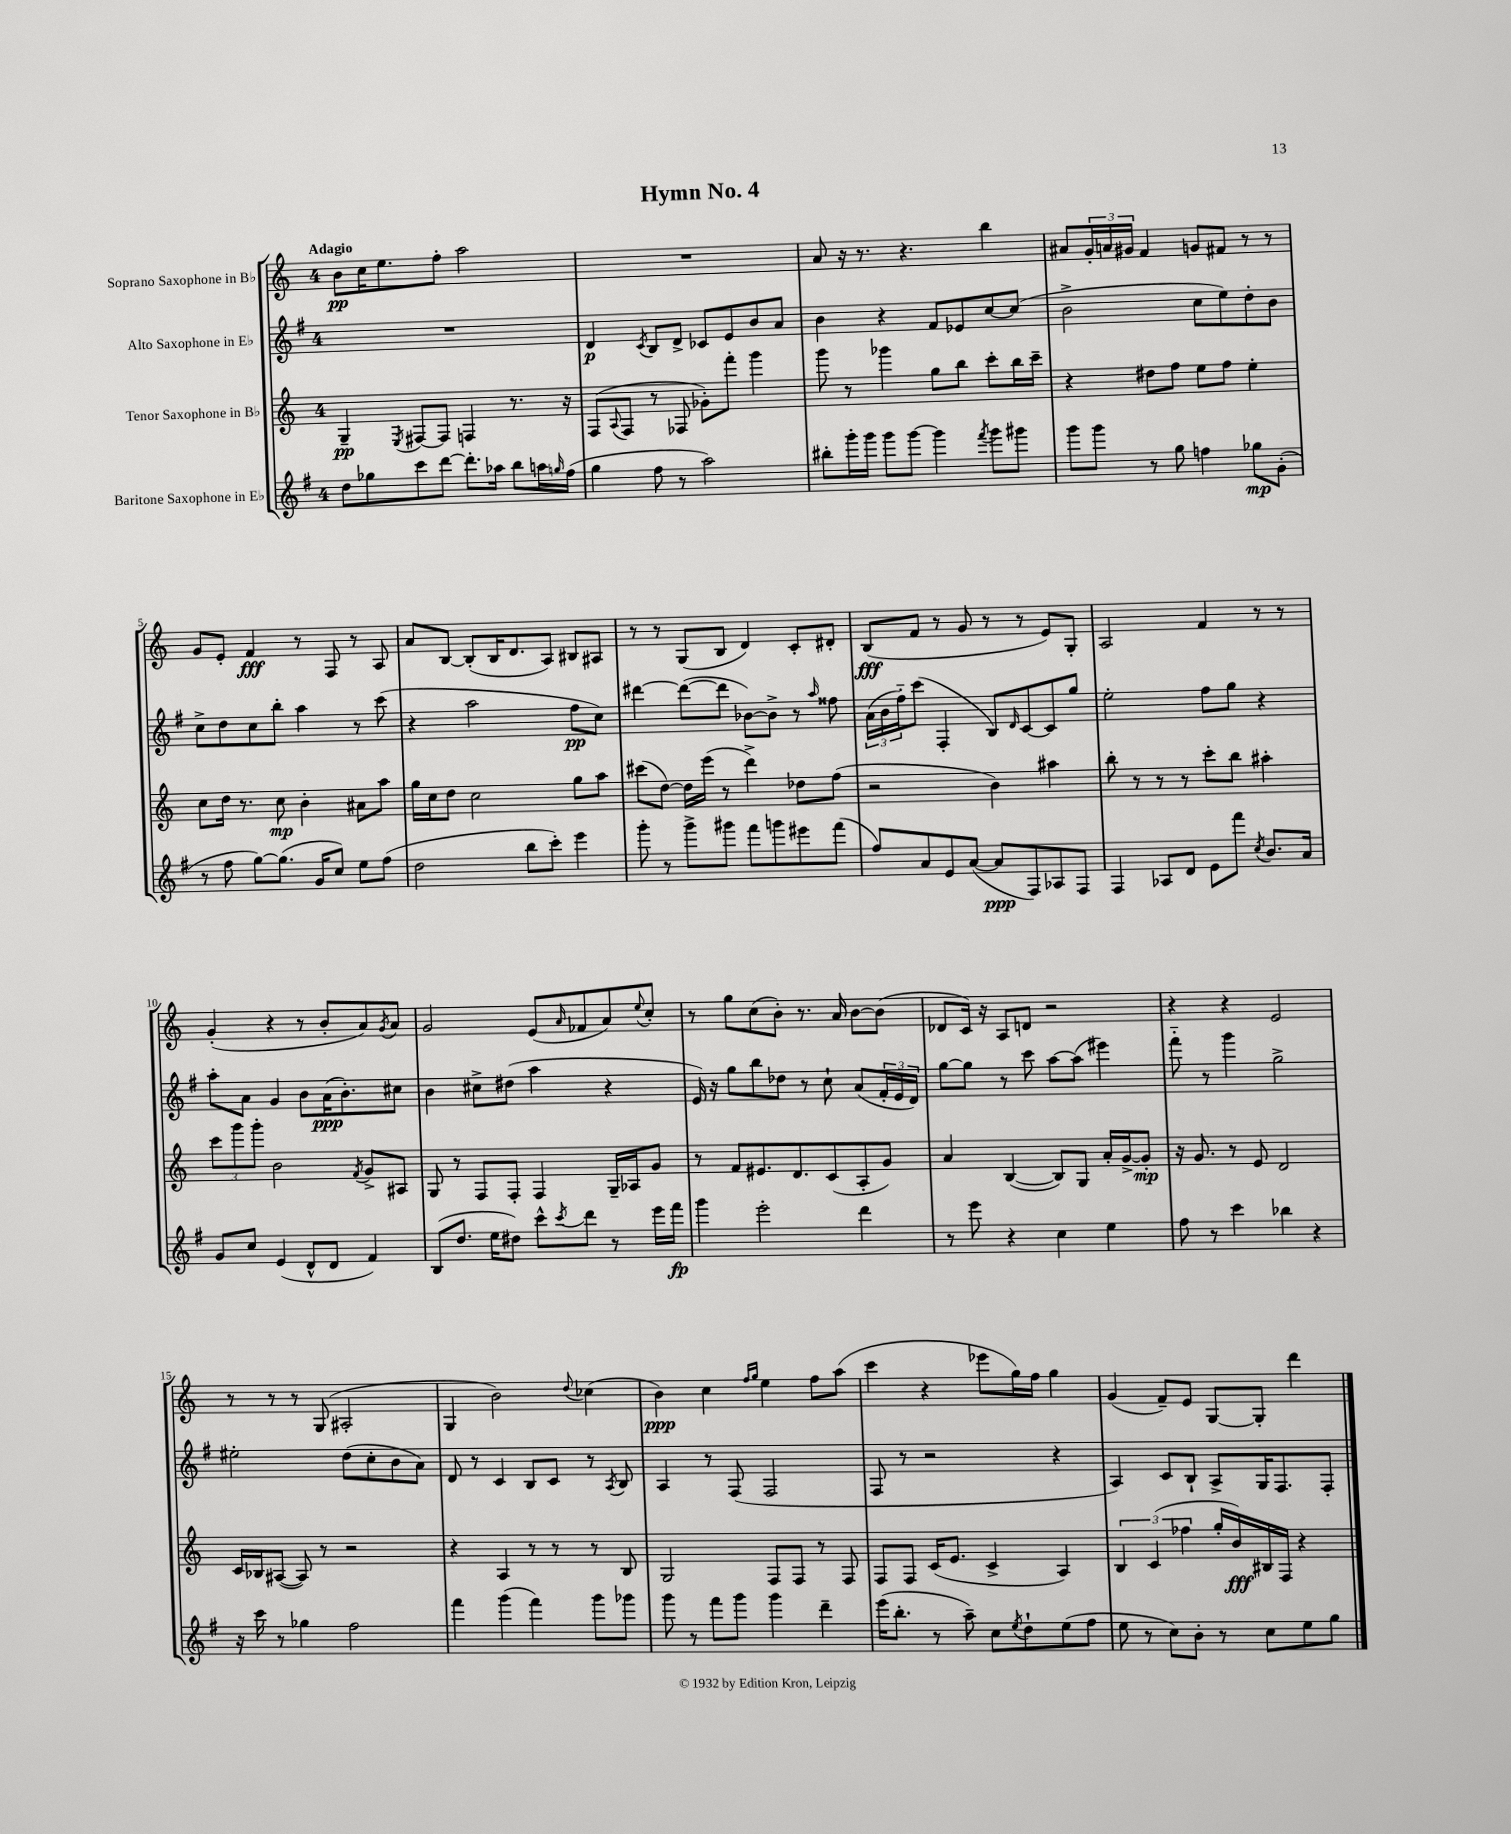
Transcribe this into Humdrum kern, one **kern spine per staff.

**kern	**kern	**kern	**kern
*staff4	*staff3	*staff2	*staff1
*clefG2	*clefG2	*clefG2	*clefG2
*k[f#]	*k[]	*k[f#]	*k[]
*M4/4	*M4/4	*M4/4	*M4/4
8dd	4G~	1r	8b
8gg-	.	.	16cc
.	.	.	8.ee
.	8qE	.	.
8ccc	[8F#	.	.
[8ddd	8F#]	.	8ff'
8.ddd']	4F	.	2aa
16aa-	.	.	.
8bb	8.r	.	.
16aa	.	.	.
16qqgg	.	.	.
(16ff#	16r	.	.
=	=	=	=
4gg	(8F	4d	1r
.	8qqA	.	.
.	8F	.	.
.	.	8qc	.
8ff#	8r	8B	.
8r	8F-	8d^	.
2aa)	8g-')	8c-	.
.	8fff'	8e	.
.	4ggg	8b	.
.	.	8a	.
=	=	=	=
8bb#'	8ggg	4b	8a
16ggg'	8r	.	16r
16ggg	.	.	8.r
8ggg	4ggg-	4r	.
[8ggg	.	.	4.r
4ggg]	8gg	8f#	.
.	8bb	8e-	.
8qfff#	.	.	.
8ggg	8ccc'	[8cc	4bb
8ggg#	16bb	(8cc]	.
.	16ccc~	.	.
=	=	=	=
8ggg	4r	2b^	8a#
8ggg	.	.	24g'
.	.	.	24a
.	.	.	24g#
8r	8dd#	.	4f
8gg	8ff	.	.
4ff	8ee	8cc	8g
.	8ff	8ee)	8f#
8gg-	4ee'	8dd'	8r
(8g'	.	8b	8r
=	=	=	=
8r	8cc	8cc^	8g
8ff#	16dd	8dd	8e'
.	8.r	.	.
[8gg)	.	8cc	4f
(8.gg]	8cc	8bb'	.
.	4b'	4aa	8r
16g	.	.	.
8cc)	.	.	8F
8ee	8a#	8r	8r
(8ff#	8aa	(8ccc	8A
=	=	=	=
2dd	16gg	4r	8a
.	16cc	.	.
.	8dd	.	[8B
.	2cc	2aa	(8B']
.	.	.	16B
.	.	.	8.d
8bb	.	.	.
8ccc')	.	.	8A)
4eee	8gg	8ff#	8B#
.	8aa	8cc)	8A#
=	=	=	=
8ggg'	(8ccc#	[4ddd#	8r
8r	[8dd)	.	8r
8ggg^	16dd]	(8ddd#_	(8G
.	(16eee	.	.
8ggg#	8r	8ddd#]	8B
8fff#	4ddd^)	[8b-)	4d)
8ggg	.	8b-^]	.
8eee#	8dd-	8r	8c'
.	.	16qqaa	.
(8fff#	(8ff	8ff##	8d#'
=	=	=	=
8ff#)	2r	(24a	(8B
.	.	24b	.
.	.	24ff#'~)	.
8a	.	(8ccc	8f
8e	.	4F#'	8r
([8a	.	.	8g
8a]	4b)	8B)	8r
.	.	16qqd	.
8F#)	.	[8c	8r
8A-	4aa#	8c]	8e)
8F#	.	8gg	8G'
=	=	=	=
4F#	8bb'	2ee'	2A
.	8r	.	.
8A-	8r	.	.
8d	8r	.	.
8e	8ccc'	8ff#	4f
8fff#	8bb	8gg	.
8qcc	.	.	.
8.b	4aa#'	4r	8r
.	.	.	8r
16a	.	.	.
=	=	=	=
8g	12ccc	8aa'	(4g'
.	12ggg	.	.
8cc	.	8a	.
.	12ggg'	.	.
(4e	2b	4g	4r
8d^^	.	8b	8r
8d	.	(16a	8b'
.	.	8.b')	.
.	8qf	.	.
4f#)	8g^	.	8a)
.	.	.	8qg
.	8A#	8cc#	8a
=	=	=	=
(8B	8G	4b	2g
8.dd	8r	.	.
.	8F	8cc#^	.
16ee	.	.	.
8dd#)	8F'	(8dd#	.
8ccc^^	4F	4aa	(8e
8qccc	.	.	16qqa
8ddd	.	.	8f-
8r	16G~	4r	8a)
.	16A-	.	.
.	.	.	8qqee
16eee	8g	.	8cc'
16fff#	.	.	.
=	=	=	=
4ggg	8r	16e)	8r
.	.	16r	.
.	8f	8gg	8gg
2eee'	8.e#	8bb	(8cc
.	.	8dd-	8b')
.	8.d	.	.
.	.	8r	8.r
.	(8c	8cc`	.
.	.	.	16a
4ddd	8A'	(8a	[8b
.	8g)	24f#'	(8b]
.	.	24e	.
.	.	24d)	.
=	=	=	=
8r	4a	[8gg	8d-
8eee	.	8gg]	16c)
.	.	.	16r
4r	([4B	8r	8A
.	.	8ccc	8d
4cc	8B])	[8aa	2r
.	8G	(8aa]	.
4ee	16a'	4eee#)	.
.	[16g^	.	.
.	8g']	.	.
=	=	=	=
8ff#	16r	8fff#'~	4r
.	8.g	.	.
8r	.	8r	.
4ccc	8r	4ggg	4r
.	8e	.	.
4bb-	2d	2gg^	2e
4r	.	.	.
=	=	=	=
16r	16c	2ee#'	8r
16ccc	16B-	.	.
8r	([8A#	.	8r
4gg-	8A#])	.	8r
.	8r	.	(8G
2ff#	2r	(8dd	2A#'
.	.	8cc'	.
.	.	8b	.
.	.	8a)	.
=	=	=	=
4fff#	4r	8d	4G
.	.	8r	.
(4ggg	4A	4c	2b)
4fff#)	8r	8B	.
.	8r	8c	.
.	.	.	8qqdd
8ggg	8r	8r	(4cc-
.	.	8qA	.
8ggg-	8B	8B	.
=	=	=	=
8ggg	2G	4A	4b)
8r	.	.	.
8fff#	.	8r	4cc
8ggg	.	(8F#	.
.	.	.	16qqff
.	.	.	16qqgg
4ggg	8F	2F#	4ee
.	8F	.	.
4ddd~	8r	.	8ff
.	8F	.	(8aa
=	=	=	=
(16eee	8F	8F#	4ccc
8.bb'	.	.	.
.	8F	8r	.
8r	(16c	2r	4r
.	8.e	.	.
8aa~)	.	.	.
8cc	4c^	.	8eee-
8qee	.	.	.
8dd`	.	.	16gg)
.	.	.	16ff
(8ee	4A)	4r	4gg
8ff#	.	.	.
=	=	=	=
8ee	6B	4A)	(4g
8r	.	.	.
.	(6c	.	.
8cc)	.	8c	8f~)
.	6ff-	.	.
8b'	.	8B`	8e
8r	16gg'	8A^	[8G
.	16b)	.	.
8cc	16B#	16G	8G']
.	16F	8.F#	.
8ee	4r	.	4ddd
8gg	.	8F#'	.
==	==	==	==
*-	*-	*-	*-
